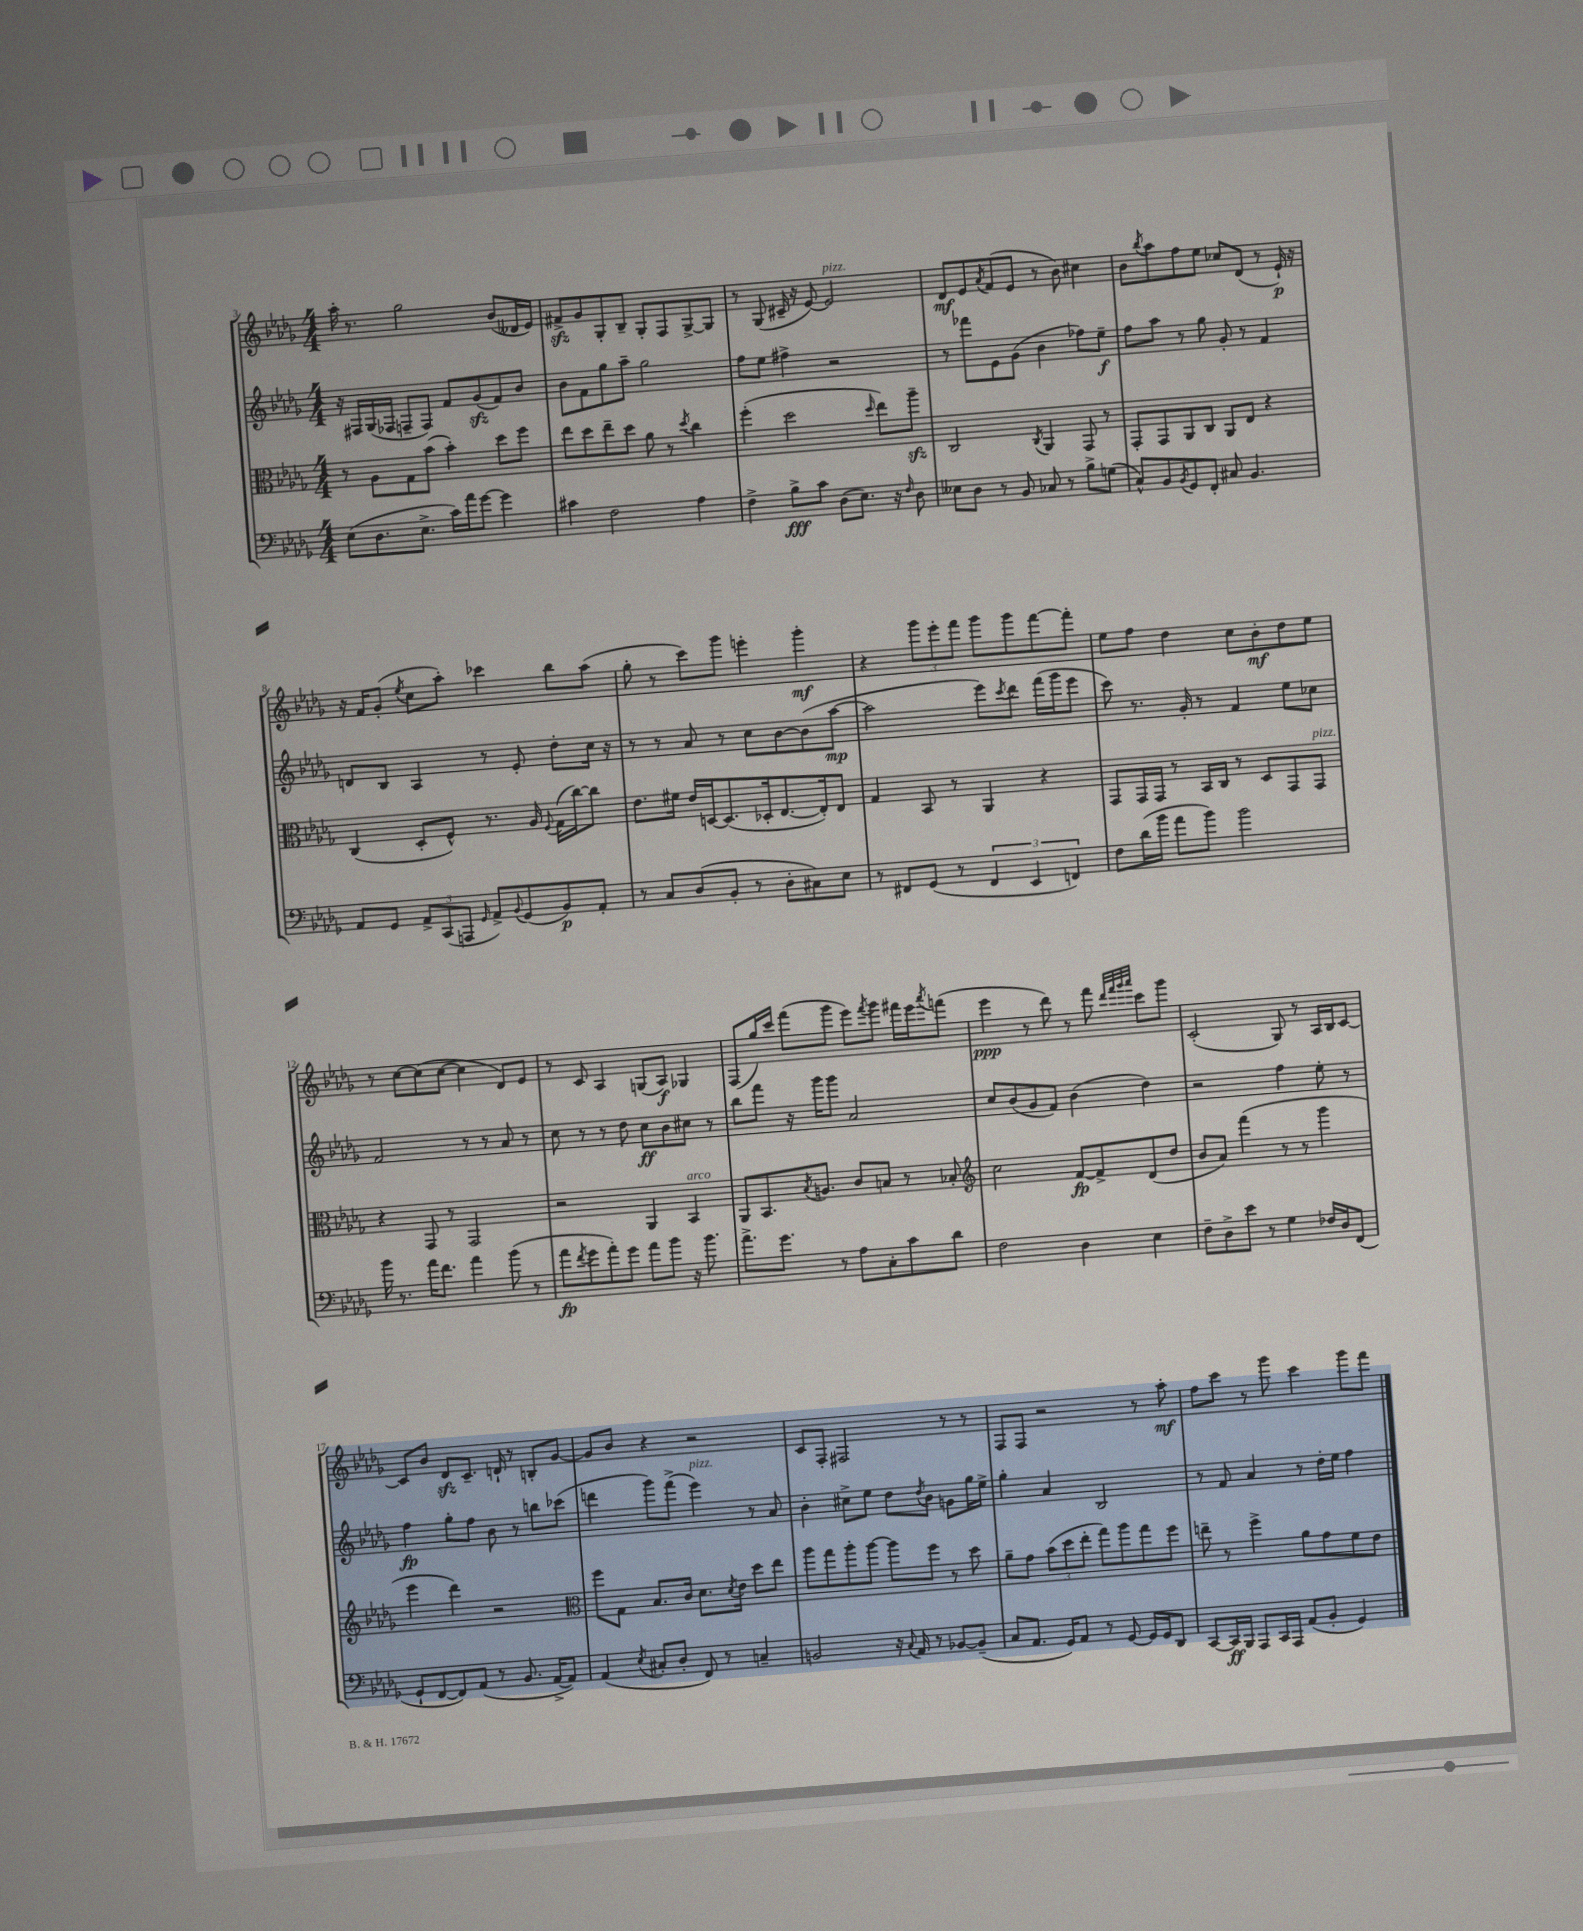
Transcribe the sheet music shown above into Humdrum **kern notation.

**kern	**kern	**kern	**kern
*staff4	*staff3	*staff2	*staff1
*clefF4	*clefC3	*clefG2	*clefG2
*k[b-e-a-d-g-]	*k[b-e-a-d-g-]	*k[b-e-a-d-g-]	*k[b-e-a-d-g-]
*M4/4	*M4/4	*M4/4	*M4/4
(8E-\L	8r	16r	16aa-'\
.	.	16F#/LL	8.r
8.D-\	8A-\L	(16G-/	.
.	.	16F-/JJ	.
.	8G-\	8F~/L	2gg-\
8.E-^\J	.	.	.
.	(8b-\J	8F/J)	.
16c\LL)	4b-'\)	8f/L	.
16a-\J	.	.	.
[8g-\J	.	(8g-/	.
4g-\]	8dd-\L	8f/)	(8b-/L
.	8ff\J	8b-/J	16d--/L
.	.	.	16e-/JJ)
=	=	=	=
4c#\	8ee-\L	8b-\L	8f#^/L
.	8dd-\	8f\	8g-/
2F\	8ee-~\	8gg-\	8G-'/
.	8dd-\J	8aa-~\J	8B-~/J
.	8a-\	2gg-\	8G-'/L
.	8r	.	8F/
.	8qdd-/	.	.
4A-\	4cc\	.	[8G-^/
.	.	.	8G-/]J
=	=	=	=
4F^\	(4ff'\	8ff\L	8r
.	.	8ee-\J	(8G-/
8B-^\L	2dd-\	4ff#^\	16c#~/
.	.	.	16r
8c\J	.	.	[8e-/)
(8D-\L	.	2r	2e-/]
8.E-\J)	.	.	.
.	16qqdd-/	.	.
.	8ee-\L)	.	.
16r	.	.	.
16qqF/	.	.	.
8D-\	8aa-~\J	.	.
=	=	=	=
8E--\L	2C/	8r	8d-/L
8D-\J	.	8fff-\L	8e-/
.	.	.	8qa-/
8r	.	8e-\	(8f/
8BB-/	.	(8g-\J	8e-/J
.	8qC/	.	.
8C-/	4AA-/	4b-\	8r
8r	.	.	8b-\)
8B-^\L	8GG-/	8ff-\L)	4cc#\
(8G\J	8r	8ee-~\J	.
=	=	=	=
8C^^/L)	8GG-'/L	8ff\L	8b-\L
.	.	.	8qbb-/
8BB-/	8GG-/	8aa-\J	8aa-\
8qBB-/	.	.	.
8GG-/	8AA-/	8r	8ff\
8FF'/J	8C/J	8gg-\	8ee-\J
8C#/	8AA-/L	8g-'/	8cc-/L
4.BB-/	8E-/J	8r	(8d-/J
.	4r	4f/	8r
.	.	.	16e-`/)
.	.	.	16r
=	=	=	=
8AA-/L	(4C/	8d/L	16r
.	.	.	16f/LK
8GG-/J	.	8B-/J	(8g-'/J
.	.	.	8qee-/
12AA-^/L	8D-'/L	4A-/	8cc\L
(12CC/	.	.	.
.	8F^^/J)	.	8aa-'\J)
12AAA/J	.	.	.
16qqGG-/	.	.	.
8AA-^/L)	8.r	8r	4ccc-\
8qqBB-/	.	.	.
(8GG-/	.	8e-'/	.
.	16A-/	.	.
.	8qqF/	.	.
8BB-/)	(16G-\LL	8dd-'\L	8bb-\L
.	[16cc\J)	.	.
8AA-'/J	8cc\]J	16cc\Jk	(8aa-\J
.	.	16r	.
=	=	=	=
8r	8.e-\L	8r	8gg-'\
8C/L	.	8r	8r
.	16f#\Jk	.	.
(8D-/	16e-/LL	8a-/	8ccc\L)
.	[16D/J	.	.
8BB-'/J	(8.D/]	8r	8ggg-\J
8r	.	8cc\L	4eee'\
.	16D-'/k	.	.
8D-'\L	[8.E-/	[8b-\	.
8C#\)	.	(8b-\]	4ggg-'\
.	16E-'/]k)	.	.
8E-\J	8E-/J	[8aa-\J	.
=	=	=	=
8r	4G-/	2aa-\]	4r
8FF#/L	.	.	.
(8GG-/J	8BB-/	.	12ggg-\L
.	.	.	12eee-'\
8r	8r	.	.
.	.	.	12fff\J
6FF#/	4AA-/	8eee-\L)	8ggg-\L
.	.	8qccc/	.
.	.	8ddd-\J	8ggg-\
6EE-/	.	.	.
.	4r	(16fff\LL	[8fff\
.	.	16ggg-\J	.
6FF/)	.	.	.
.	.	8eee-\J	8fff'\]J
=	=	=	=
8F\L	8GG-/L	8ccc\)	8ee-\L
(16d-\L	16GG-/L	8.r	8ff\J
16b-\JJ	16GG-/JJ	.	.
8a-\L	8r	.	4dd-\
.	.	16g-'/	.
8b-\J)	16BB-/LL	8r	.
.	16C/JJ	.	.
2b-\	8r	4f/	8cc\L
.	8D-/L	.	8b-'\
.	8GG-/	8ee-\L	8dd-\
.	8GG-/J	8cc-\J	8ee-\J
=	=	=	=
16b-\	4r	2f/	8r
8.r	.	.	.
.	.	.	[8cc\L
16a-\LK	8GG-/	.	(8cc\]
8.f\J	.	.	.
.	8r	.	[8cc\J
4a-\	2GG-/	8r	4cc\]
.	.	8r	.
(8b-\	.	8a-/	8d-/L)
8r	.	8r	8e-/J
=	=	=	=
8a-\L	2r	8cc\	8r
8qf/	.	.	.
8g-\	.	8r	8c/
8a-'\)	.	8r	4A-/
8g-\J	.	8dd-\	.
8a-\L	4AA-/	8cc\L	(8G/L
8b-\J	.	8b-\	8A-/J)
16r	4BB-/	8cc#\J	4G-/
8.b-\	.	.	.
.	.	8r	.
=	=	=	=
8.a-^\L	8AA-/L	8bb-\L	(8F/L
.	8.BB-/	8fff\J	16gg-/L)
8.g-\J	.	.	16ccc/JJ
.	.	16r	(8fff\L
.	8qB-/	.	.
.	8.A/J	16ggg-\LK	.
8r	.	8ggg-\J	8ggg-\J
8A-\L	8c/L	2a-/	8eee-\L)
.	.	.	8qfff/
8C'\	8B/J	.	8ggg-\J
8c\	8r	.	16fff#\LL
.	.	.	16eee-\J
.	.	.	8qaaa-/
8d-\J	8B-'/	.	(8fff\J
=	=	=	=
*	*clefG2	*	*
2F\	2cc\	8cc/L	4eee-\
.	.	(8b-/	.
.	.	8g-/	8r
.	.	8f/J)	8ddd-\)
4D-\	[8f/L	(4b-\	8r
.	8f^/]	.	8fff\
.	.	.	32qqddd-/LLL
.	.	.	32qqfff/
.	.	.	32qqggg-/
.	.	.	32qqaaa-/JJJ
4E-\	(8d-/	4dd-\)	8ccc\L
.	8dd-/J	.	8ggg-\J
=	=	=	=
8F~\L	8b-/L	2r	(2c'/
8D-^\	8a-/J)	.	.
8e-\J	(4fff\	.	.
8r	.	.	.
4G-\	8r	4ff\	8G-/)
.	8r	.	8r
16F-/LL	4ggg-\	8ee-'\	16A-/LL
16D-/J	.	.	16B-/J
(8FF/J	.	8r	[8c/J
=	=	=	=
8GG-`/L	4eee-\	4ff\	8c/]L
[8FF/	.	.	8b-/J
8FF/])	4ddd-\)	8gg-'\L	8d-/L
(8AA-/J	.	8ff\J	8.c~/J
8r	2r	8b-\	.
.	.	.	16d`/
8.BB-/	.	8r	8r
.	.	8bb\L	8B'/L
[16AA-^/LK	.	.	.
8AA-/]J)	.	(8ccc-\J	[8g-/J
=	=	=	=
*	*clefC3	*	*
(4AA-/	8ff\L	4ddd\	8g-/]L
.	8G-\J	.	8b-/J
8qE-/	.	.	.
8C#'/L	8.B-/L	8ggg-\L)	4r
8D-'/J	.	(8fff^\J	.
.	16c/Jk	.	.
8FF/)	8.d-\L	4eee-\)	2r
8r	.	.	.
.	8qd-/	.	.
.	16e-\Jk	.	.
4C~/	8dd-\L	8r	.
.	8ee-\J	8a-/	.
=	=	=	=
2BB/	8aa-\L	4b-'\	8c/L
.	8gg-\	.	8F'/J
.	8aa-'\	8cc#^\L	2F#/
.	[8aa-\J	8ee-\J	.
16r	8aa-\]L	8dd-\L	.
8qqC/	.	.	.
16AA-/	.	.	.
.	.	8qdd-/	.
8r	8ff\J	8b-\J	.
[8BB-/L	8r	8g\L	8r
(8BB-~/]J	8dd-\	16gg-\L	8r
.	.	16ee-^\JJ	.
=	=	=	=
8C/L	8a-~\L	4gg-'\	8F/L
8.AA-/J	8g-\J	.	8F/J
.	(12b-\L	4a-/	2r
16GG-/LK)	.	.	.
.	12dd-\	.	.
8AA-/J	.	.	.
.	12ee-'\J	.	.
8r	8gg-\L)	2B-/	.
[8GG-/	8aa-\	.	.
16GG-/]LL	8gg-\	.	8r
16GG-/J	.	.	.
8DD-/J	8ff\J	.	8aa-'\
=	=	=	=
[8CC/L	8ee~\	8r	8ff\L
16CC/]L	8r	8f/	8ccc\J
16BBB-/JJ	.	.	.
8AAA-/L	4ff^\	4a-/	8r
16CC/L	.	.	8ggg-\
16AAA-/JJ	.	.	.
(8AA-/L	8a-\L	8r	4ccc\
8BB-'/J	8g-\	16dd-'\LL	.
.	.	16ee-\JJ	.
4GG-/)	8f\	4ff\	8ggg-\L
.	8e-\J	.	8fff\J
==	==	==	==
*-	*-	*-	*-
